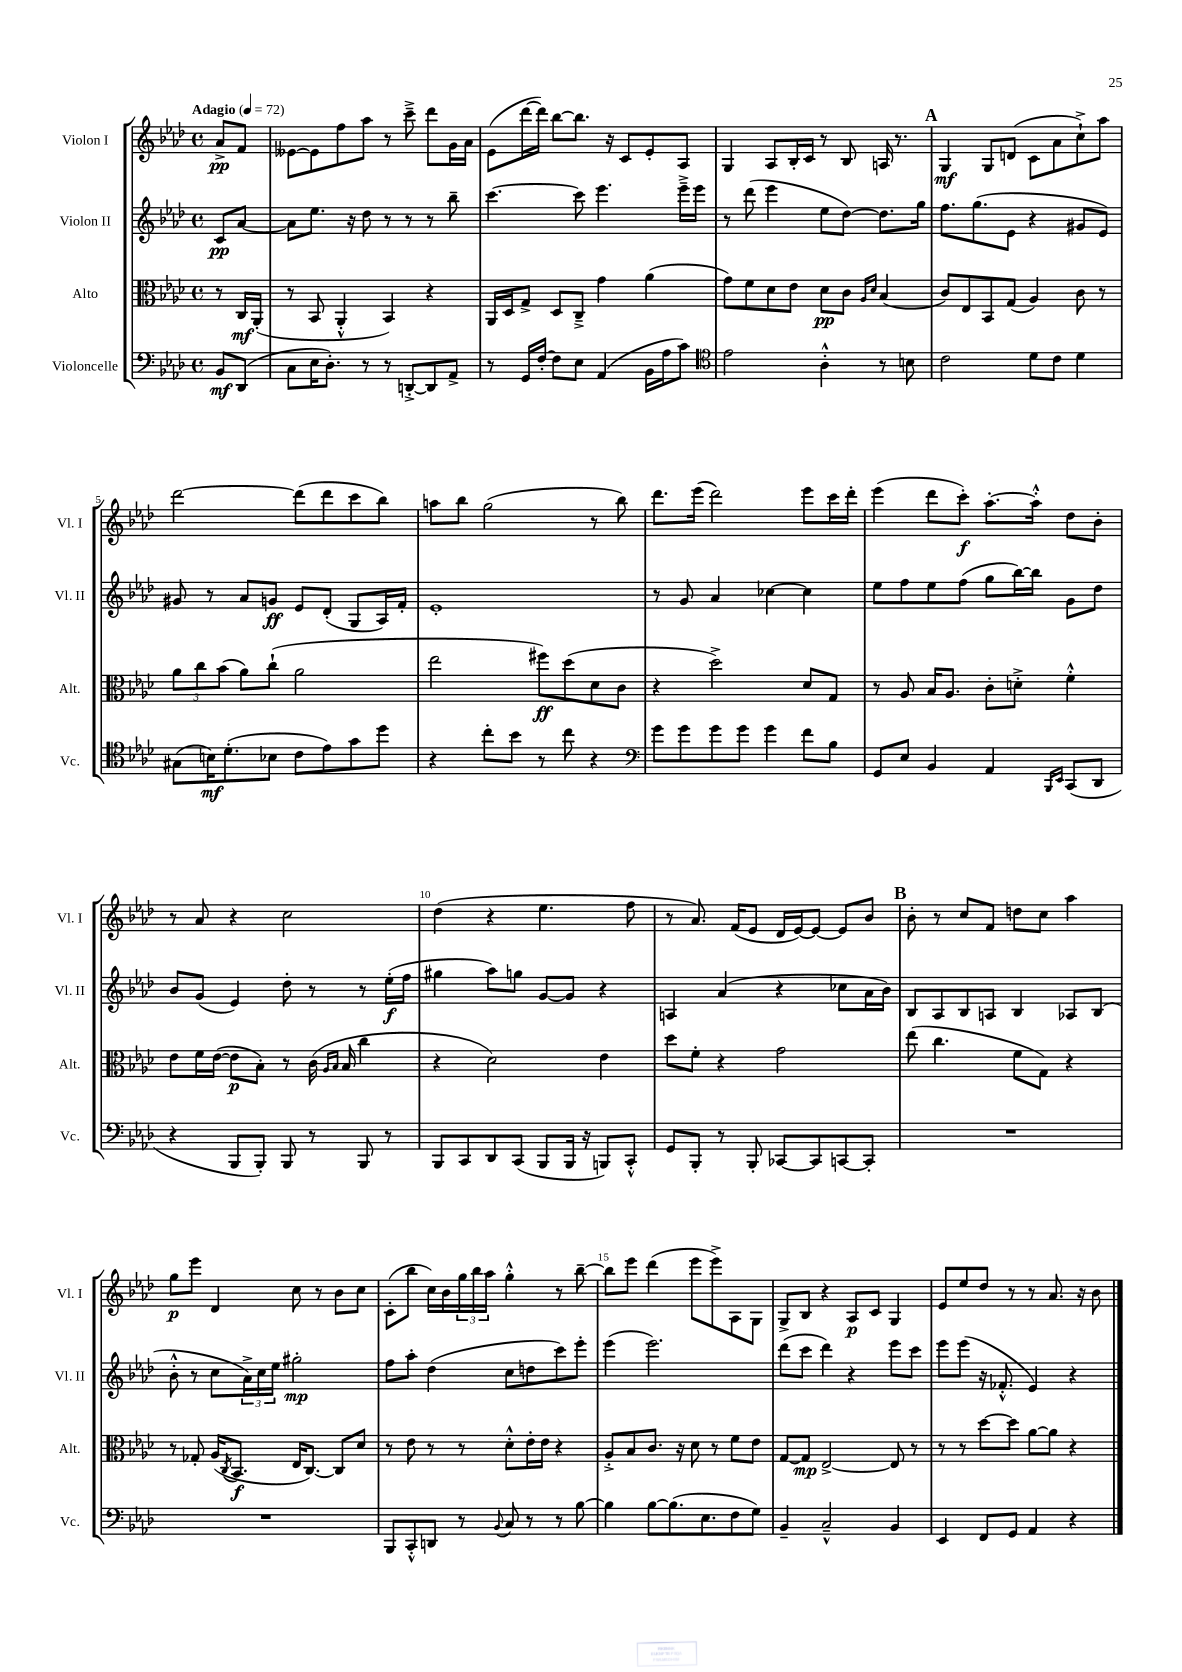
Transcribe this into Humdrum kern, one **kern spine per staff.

**kern	**kern	**kern	**kern
*staff4	*staff3	*staff2	*staff1
*clefF4	*clefC3	*clefG2	*clefG2
*k[b-e-a-d-]	*k[b-e-a-d-]	*k[b-e-a-d-]	*k[b-e-a-d-]
*M4/4	*M4/4	*M4/4	*M4/4
*met(c)	*met(c)	*met(c)	*met(c)
*MM72	*MM72	*MM72	*MM72
8BB-/L	8r	8c/L	8a-^/L
(8DD-/J	16C/LL	[8a-/J	8f/J
.	(16AA-'/JJ	.	.
=	=	=	=
8C\L	8r	8a-\]L	[8e--\L
16E-\K	8BB-/	8.ee-\J	8e--\]
8.D-'\J)	.	.	.
.	4AA-'^^/	.	8ff\
.	.	16r	.
8r	.	8dd-\	8aa-\J
8r	4BB-/)	8r	8r
[8DD'^/L	.	8r	8ccc~^\
8DD/]	4r	8r	8ddd-\L
8AA-^/J	.	8bb-~\	16g\L
.	.	.	16a-\JJ
=	=	=	=
8r	16AA-/LL	[4.ccc\	(8e-\L
.	16D-/J	.	.
16GG/LL	8G^/J	.	[16ddd-\L
[16F'/JJ	.	.	16ddd-\]JJ)
8F\]L	8D-/L	.	[8bb-\L
8E-\J	8C~^/J	8ccc\]	8.bb-\]J
(4AA-/	4g\	4.eee-\	.
.	.	.	16r
.	.	.	8c/L
16BB-\LL	(4a-\	.	8e-'/
16A-\J	.	.	.
8c\J)	.	16eee-~^\LL	8A-/J
.	.	16eee-\JJ	.
=	=	=	=
*clefC4	*	*	*
2e-\	8g\L)	8r	4G/
.	8f\	(8ddd-\	.
.	8d-\	4eee-\	8A-/L
.	8e-\J	.	16B-'/L
.	.	.	16c/JJ
4A-'^^\	8d-\L	8ee-\L	8r
.	8c\J	[8dd-\J)	8B-/
.	16qqA-/LL	.	.
.	16qqd-/JJ	.	.
8r	(4B-/	8.dd-\]L	16A/
.	.	.	8.r
8B\	.	.	.
.	.	16gg\Jk	.
=	=	=	=
2c\	8c/L)	8.ff\L	4G/
.	8E-/	.	.
.	.	(8.gg\	.
.	8BB-/	.	8G/L
.	(8G/J	8e-\J	(8d/J
8d-\L	4A-/)	4r	8c\L
8c\J	.	.	8a-\
4d-\	8c\	8g#/L	8cc`^\)
.	8r	8e-/J)	8aa-\J
=	=	=	=
(8G#\L	12a-\L	8g#/	[2ddd-\
.	12cc\	.	.
16B\K)	.	8r	.
.	(12b-\J	.	.
(8.d-'\	.	.	.
.	8a-\L)	8a-/L	.
8B-\J	(8cc`\J	8g/J	.
8c\L	2a-\	8e-/L	(8ddd-\]L
8e-\)	.	(8d-'/J	8ddd-\
8g\	.	8G/L	8ccc\
8dd-\J	.	16A-/L)	8bb-\J)
.	.	16f'/JJ	.
=	=	=	=
4r	2ee-\	1e-'	8aa\L
.	.	.	8bb-\J
8cc'\L	.	.	(2gg\
8b-\J	.	.	.
8r	8ff#\L)	.	.
8cc\	(8dd-\	.	.
4r	8d-\	.	8r
.	8c\J	.	8bb-\)
=	=	=	=
*clefF4	*	*	*
8g\L	4r	8r	8.ddd-\L
8g\	.	8g/	.
.	.	.	(16eee-\Jk
8g\	2dd-^\)	4a-/	2ddd-\)
8g\J	.	.	.
4g\	.	[4cc-\	.
8f\L	8d-/L	4cc-\]	8eee-\L
8B-\J	8G/J	.	16ccc\L
.	.	.	16ddd-'\JJ
=	=	=	=
8GG/L	8r	8ee-\L	(4eee-\
8E-/J	8A-/	8ff\	.
4BB-/	16B-/LK	8ee-\	8ddd-\L
.	8.A-/J	.	.
.	.	(8ff\J	8ccc'\J)
4AA-/	8c'\L	8gg\L	[8.aa-'\L
.	8d'^\J	[16bb-\L)	.
.	.	16bb-\]JJ	16aa-'^^\]Jk
16qqBBB-/LL	.	.	.
16qqEE-/JJ	.	.	.
(8CC/L	4f'^^\	8g\L	8dd-\L
8DD-/J	.	8dd-\J	8b-'\J
=	=	=	=
4r	8e-\L	8b-/L	8r
.	16f\L	(8g/J	8a-/
.	([16e-\JJ	.	.
8BBB-/L	8e-\]L	4e-/)	4r
8BBB-'/J)	8B-'\J)	.	.
8BBB-/	8r	8dd-'\	2cc\
8r	(16c\	8r	.
.	16qqA-/LL	.	.
.	16qqB-/JJ	.	.
.	16B-/	.	.
8BBB-/	4cc\	8r	.
8r	.	(16ee-'\LL	.
.	.	16ff\JJ	.
=	=	=	=
8BBB-/L	4r	4gg#\	(4dd-\
8CC/	.	.	.
8DD-/	2d-\)	8aa-\L)	4r
(8CC/J	.	8gg\J	.
8BBB-/L	.	[8g/L	4.ee-\
16BBB-/Jk	.	8g/]J	.
16r	.	.	.
8BBB/L)	4e-\	4r	.
8CC'^^/J	.	.	8ff\
=	=	=	=
8GG/L	8dd-\L	4A/	8r
8BBB-'/J	8f'\J	.	8.a-/)
8r	4r	(4a-/	.
.	.	.	(16f/LK
8BBB-'/	.	.	8e-/J
[8CC-/L	2g\	4r	16d-/LL
.	.	.	[16e-/J)
8CC-/]	.	.	8e-/_J
[8CC/	.	8cc-\L	8e-/]L
8CC'/]J	.	16a-\L	8b-/J
.	.	16b-\JJ)	.
=	=	=	=
1r	(8ee-\	8B-/L	8b-'\
.	4.cc\	8A-/	8r
.	.	8B-/	8cc/L
.	.	8A/J	8f/J
.	8f\L	4B-/	8dd\L
.	8G\J)	.	8cc\J
.	4r	8A-/L	4aa-\
.	.	(8B-/J	.
=	=	=	=
1r	8r	8b-'^^\	8gg\L
.	8G-'/	8r	8eee-\J
.	(16A-/LK	8cc\L	4d-/
.	8qC/	.	.
.	8.BB-/J	.	.
.	.	24a-^\L)	.
.	.	24cc\	.
.	.	24ee-\JJ	.
.	16E-/LK	2gg#'\	8cc\
.	[8.C/J)	.	.
.	.	.	8r
.	8C/]L	.	8b-\L
.	8d-/J	.	8cc\J
=	=	=	=
8BBB-/L	8r	8ff\L	(8c'\L
8CC'^^/	8e-\	8aa-'\J	8bb-\J
8DD/J	8r	(4dd-\	16cc\LL)
.	.	.	16b-\
8r	8r	.	24gg\
.	.	.	24bb-\
.	.	.	24aa-\JJ
8qqBB-/	.	.	.
8C/	8d-'^^\L	8cc\L	4gg'^^\
8r	16e-'\L	8dd\	.
.	16e-\JJ	.	.
8r	4r	8ccc\)	8r
[8B-\	.	8eee-'\J	[8bb-~\
=	=	=	=
4B-\]	8A-'^/L	(4eee-\	8bb-\]L
.	8B-/	.	8eee-\J
[8B-\L	8.c/J	2.eee-\)	(4ddd-\
(8.B-\]	.	.	.
.	16r	.	.
.	8d-\	.	8eee-\L
8.E-\	.	.	.
.	8r	.	8eee-^\)
8F\	8f\L	.	8A-\
8G\J)	8e-\J	.	8G\J
=	=	=	=
4BB-~/	[8G/L	(8ddd-\L	8G^/L
.	8G/]J	8ccc\J	8B-/J
2C~^^/	[2E-^/	4ddd-\)	4r
.	.	4r	8A-/L
.	.	.	8c/J
4BB-/	8E-/]	8eee-\L	4G/
.	8r	8ccc\J	.
=	=	=	=
4EE-/	8r	8eee-\L	8e-/L
.	8r	(8eee-\J	8ee-/
8FF/L	[8dd-\L	16r	8dd-/J
.	.	8.f-'^^/	.
8GG/J	8dd-\]J	.	8r
4AA-/	[8a-\L	4e-/)	8r
.	8a-\]J	.	8.a-/
4r	4r	4r	.
.	.	.	16r
.	.	.	8b-\
==	==	==	==
*-	*-	*-	*-
